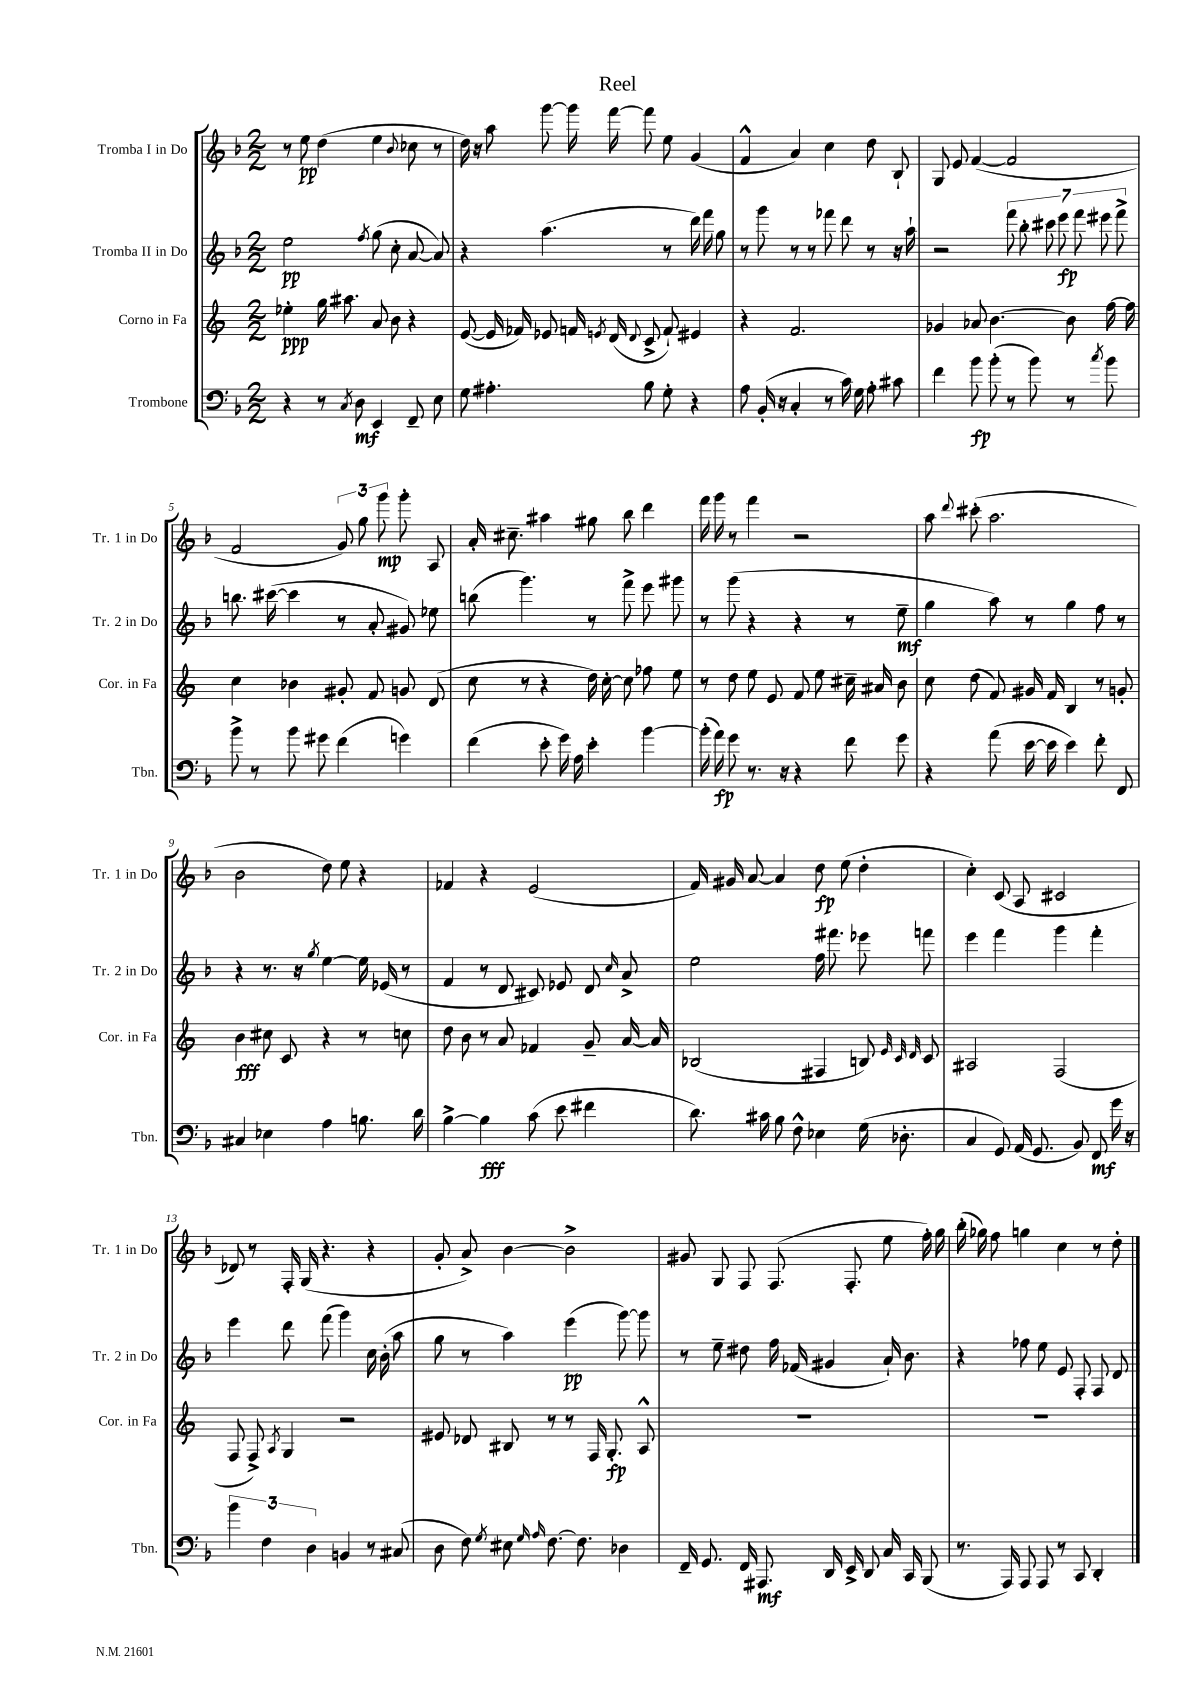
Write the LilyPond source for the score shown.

\header { title = "Reel" }
<<
\new StaffGroup <<
\new Staff = "s0" \with { instrumentName = "Tromba I in Do" shortInstrumentName = "Tr. 1 in Do" } {
    \clef treble \key f \major \numericTimeSignature \time 2/2
    \autoBeamOff r8 e''8\pp d''4( e''4 \appoggiatura { bes'8 } ces''8 r8 |
    d''16) r16 a''8 g'''8~ g'''16 f'''16~ f'''8 e''8 g'4( |
    f'4-^ a'4) c''4 d''8 bes8-! |
    g8 e'8 f'4~( f'2 |
    f'2 \tuplet 3/2 { g'8) g''8 g'''8\mp } g'''8-. a8 |
    a'16-. cis''8.-- ais''4 gis''8 bes''8 d'''4 |
    f'''16 g'''16 r8 f'''4 r2 |
    a''8 \appoggiatura { d'''8 } cis'''8-.( a''2. |
    bes'2 d''8) e''8 r4 |
    fes'4 r4 e'2( |
    f'16) gis'16 a'8~ a'4 d''8\fp e''8( d''4-. |
    c''4-.) c'8( a8 cis'2 |
    des'8) r8 f16-. g16( r4. r4 |
    g'8-. a'8->) bes'4~ bes'2-> |
    gis'8 g8 f8 f8.( f8.-. e''8 f''16-.) g''16 |
    bes''16-.( ges''16) f''8 g''4 c''4 r8 d''8-. \bar "|." |
}
\new Staff = "s1" \with { instrumentName = "Tromba II in Do" shortInstrumentName = "Tr. 2 in Do" } {
    \clef treble \key f \major \numericTimeSignature \time 2/2
    \autoBeamOff e''2\pp \acciaccatura { f''8 } g''8( c''8-. a'8~ a'8) |
    r4 a''4.( r8 d'''16) f'''16 g''8 |
    r8 g'''8 r8 r8 fes'''8 d'''8 r8 r16 a''16-! |
    r2 \tuplet 7/4 { f'''8 bes''8-. cis'''8 e'''8\fp f'''8 eis'''8 f'''8-> } |
    b''8. cis'''16~( cis'''4 r8 a'8-. gis'8) ees''8 |
    b''8( g'''4.) r8 f'''8-> e'''8 gis'''8 |
    r8 g'''8( r4 r4 r8 e''8--\mf |
    g''4 a''8) r8 g''4 f''8 r8 |
    r4 r8. r16 \acciaccatura { g''8 } e''4~ e''16 ees'16( r8 |
    f'4 r8 d'8 cis'8) ees'8 d'8 \grace { c''16 } a'8-> |
    e''2 f''16 fis'''8. ees'''8 f'''8 |
    e'''4 f'''4 g'''4 f'''4-. |
    e'''4 d'''8 f'''8( g'''4) c''16 bes'16-.( a''8 |
    g''8 r8 a''4) e'''4\pp( g'''8~) g'''8 |
    r8 e''8-- dis''8 f''16 fes'16( gis'4 a'16-!) bes'8. |
    r4 fes''8 e''8 e'8 f8-. f8 d'8 \bar "|." |
}
\new Staff = "s2" \with { instrumentName = "Corno in Fa" shortInstrumentName = "Cor. in Fa" } {
    \clef treble \key c \major \numericTimeSignature \time 2/2
    \autoBeamOff ees''4-.\ppp g''16 ais''8. a'8 b'8 r4 |
    e'8~( e'16 fes'16) ees'8 f'16 \acciaccatura { e'8 } d'16( \appoggiatura { d'8 } c'8-> f'8-!) eis'4 |
    r4 f'2. |
    ges'4 aes'8 b'4.~ b'8 f''16~ f''16 |
    c''4 bes'4 gis'8-. f'8 g'8 d'8( |
    c''8 r8 r4 d''16) c''16~-. c''8 fes''8 e''8 |
    r8 d''8 e''8 e'8 f'8 e''8 cis''16-- ais'16 b'8 |
    c''8 d''8( f'8) gis'16 f'16 b4 r8 g'8-. |
    b'4\fff cis''8 c'8 r4 r8 c''8 |
    d''8 b'8 r8 a'8 fes'4 g'8-- a'16~ a'16 |
    bes2( fis4 b8) \grace { e'32 c'32 d'32 } c'8 |
    ais2 f2( |
    f8 f8->) \acciaccatura { a8 } g4 r2 |
    eis'8 des'8 bis8 r8 r8 f16 g8.-.\fp a8-^ |
    R1 |
    R1 \bar "|." |
}
\new Staff = "s3" \with { instrumentName = "Trombone" shortInstrumentName = "Tbn." } {
    \clef bass \key f \major \numericTimeSignature \time 2/2
    \autoBeamOff r4 r8 \acciaccatura { c8 } d8\mf e,4 f,8-- e8 |
    g8 ais4.-. bes8 g8-. r4 |
    a8 bes,16-.( r16 c4-. r8 c'16) g16 a8-. cis'8 |
    f'4 bes'8\fp bes'8-.( r8 bes'8) r8 \acciaccatura { c''8 } bes'8 |
    bes'8-> r8 bes'8 gis'8 f'4( g'4) |
    f'4( e'8-. g'16) a16 e'4-. bes'4~ |
    bes'16-.( a'16\fp) g'8 r8. r16 r4 f'8 g'8 |
    r4 a'8( e'16~ e'16 e'4) f'8-. f,8 |
    cis4 ees4 a4 b8. d'16 |
    bes4~-> bes4\fff c'8( e'8 fis'4 |
    d'8.) cis'16 bes8 f8-^ ees4 g16( des8.-. |
    c4 g,8) a,16( g,8. bes,8) f,8\mf g'16 r16 |
    \tuplet 3/2 { bes'4 f4 d4 } b,4 r8 cis8( |
    d8 f8) \acciaccatura { g8 } eis8 \grace { g16 a16 } f8.~ f8. des4 |
    f,16-- g,8. f,16 ais,,8.\mf d,16 e,16-> d,8 c16 c,16 bes,,8( |
    r8. a,,16) a,,8 a,,8 r8 c,8 d,4-. \bar "|." |
}
>>
>>
